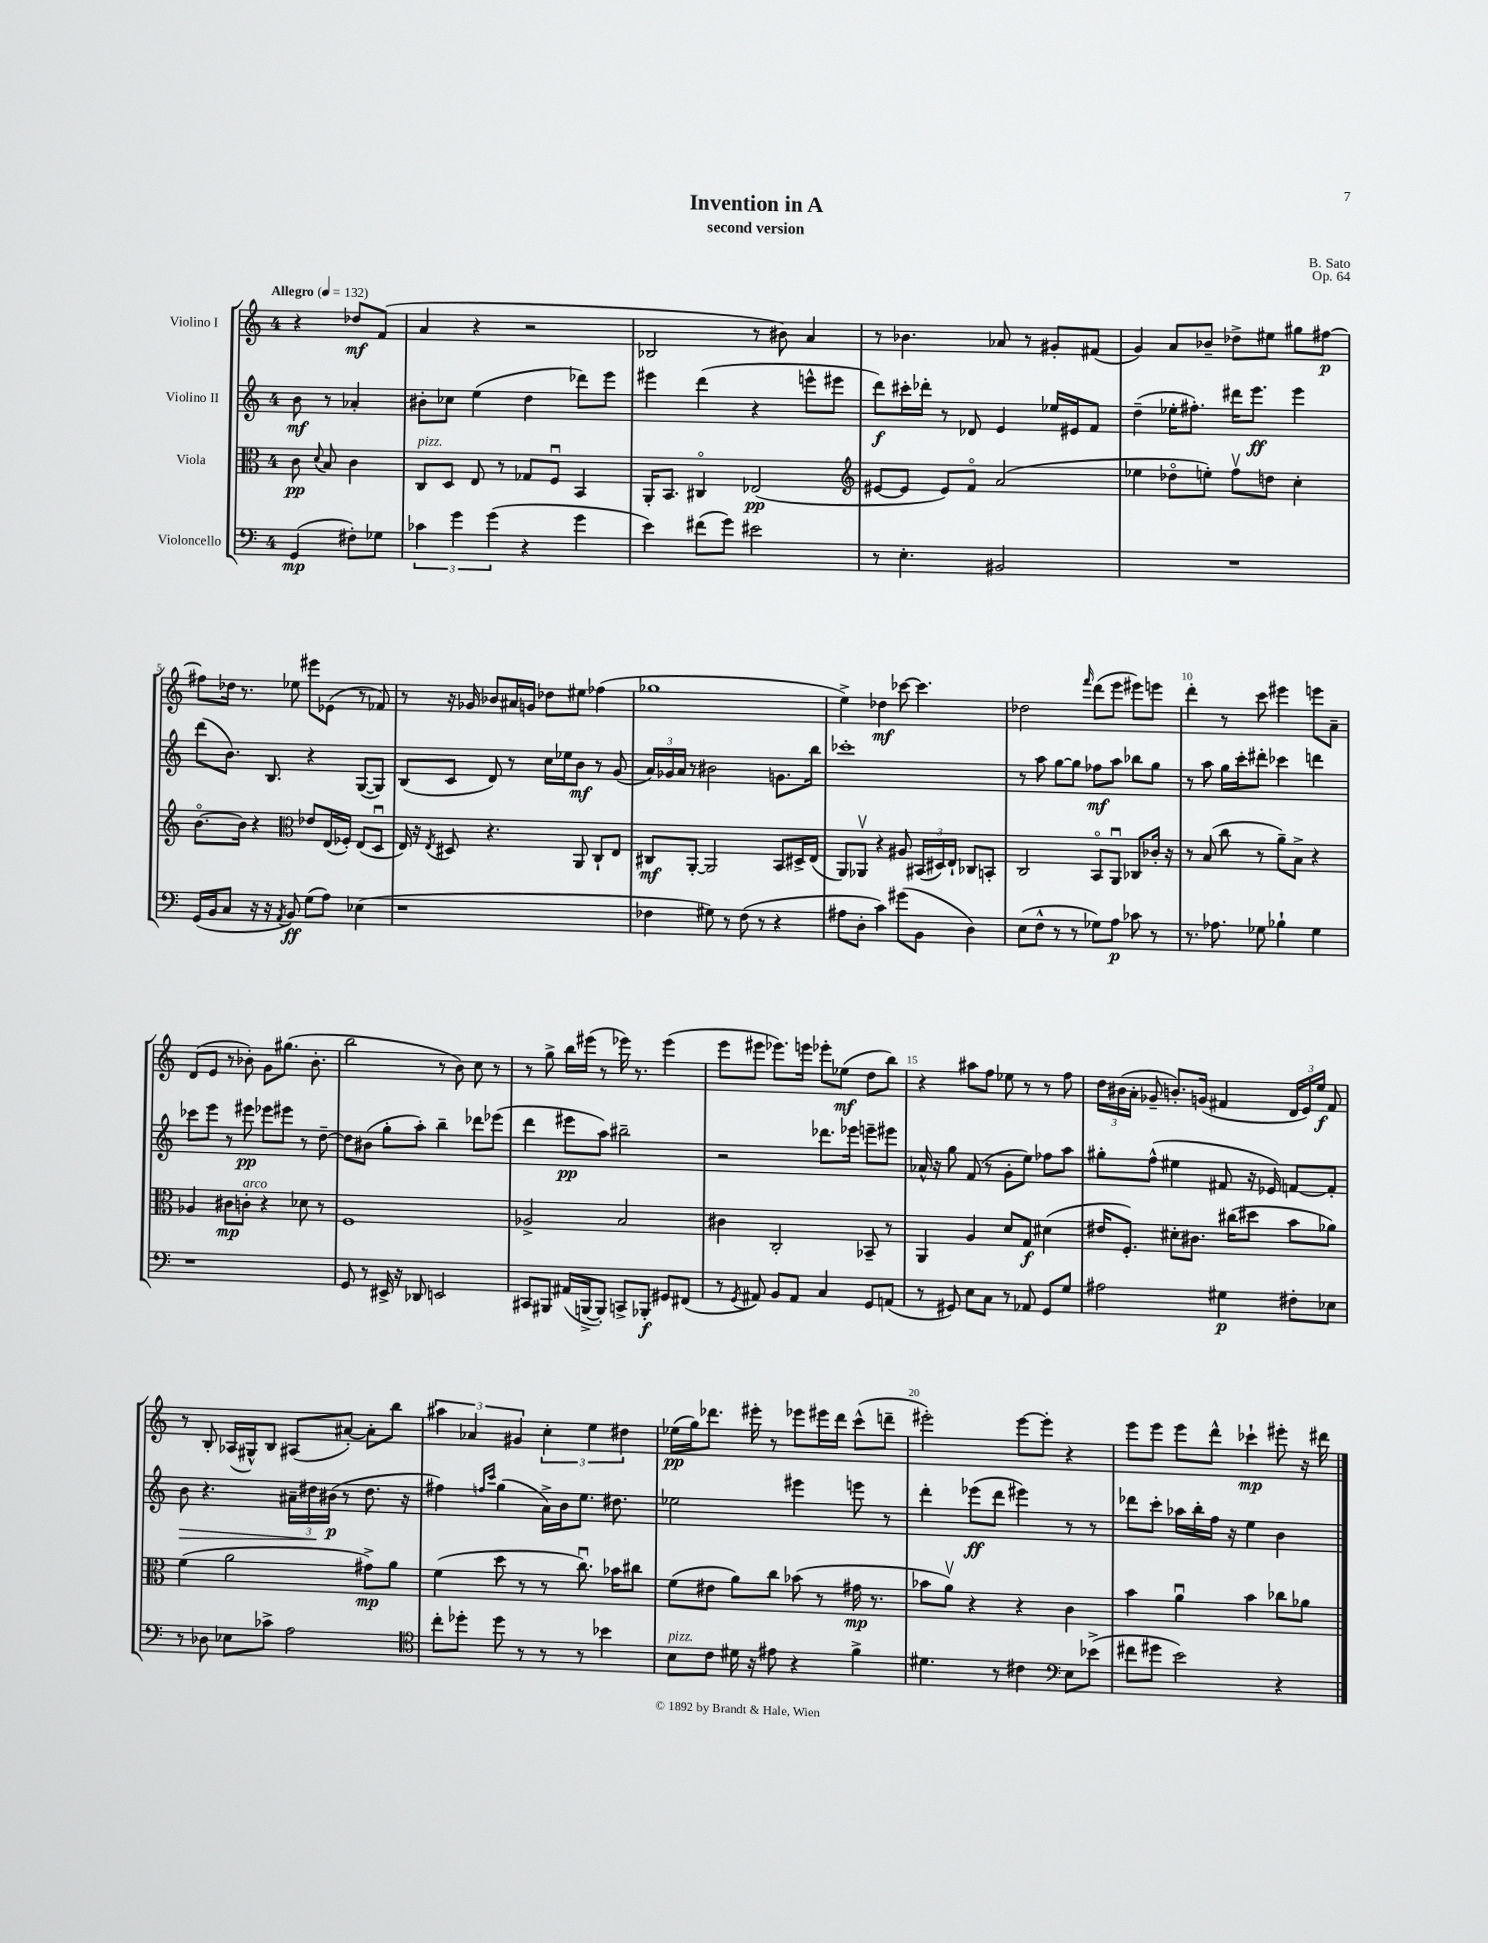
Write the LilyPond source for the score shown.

\header { title = "Invention in A" composer = "B. Sato" subtitle = "second version" opus = "Op. 64" }
<<
\new StaffGroup <<
\new Staff = "s0" \with { instrumentName = "Violino I" } {
    \clef treble \key c \major \once \override Staff.TimeSignature.style = #'single-digit \time 4/4 \partial 2 \tempo "Allegro" 4 = 132
    \autoBeamOff r4 des''8[\mf f'8]( |
    a'4 r4 r2 |
    bes2 r8 bis'8) a'4 |
    r8 bes'4. aes'8 r8 gis'8[-. fis'8]( |
    g'4) a'8[ bes'8]-- des''8[-> eis''8] gis''8[ fis''8]~\p |
    fis''8[ des''16] r8. ees''8 eis'''8[ ees'8]( r8 fes'8) |
    r8 r16 ges'16 bes'8[ ais'16 g'16] des''8[ eis''8] fes''4( |
    ges''1 |
    e''4->) des''4\mf ces'''8~ ces'''4. |
    des''2 \grace { f'''16 } d'''8[( e'''8] eis'''8[) e'''8] |
    d'''4-. r8 c'''8 eis'''4 e'''8[ a'8]-- |
    d'8[( e'8] r8 bes'8-.) g'8[ gis''8.]( bes'8.-. |
    b''2 r8 b'8) c''8 r8 |
    r8 g''8-> b''16[ eis'''16]( r8 ees'''16) r8. ees'''4( |
    e'''8[ eis'''8] ees'''8.[) e'''16] ees'''8[-. ees''8]\mf( d''8[ b''8]) |
    r4 ais''8[ f''8] ees''8 r8 r8 f''8 |
    \tuplet 3/2 { d''16[ bis'16( a'16]-. } ges'8-- b'8.[-.) g'16]( fis'4 \tuplet 3/2 { d'16[ e'16) e''16]\f } fis'8 |
    r8 b8-. aes16[( gis16-^) b8] ais8[( ais'8]~-.) ais'8[-. b''8] |
    \tuplet 3/2 { ais''4 aes'4 gis'4 } \tuplet 3/2 { c''4-. e''4 dis''4 } |
    ees''16[\pp( g''16) des'''8.] eis'''16-. r8 ees'''8[ eis'''16 des'''16] c'''8[-^( d'''8]-- |
    eis'''2-.) eis'''8[~ eis'''8]-. r4 |
    e'''8[ e'''8] e'''8[ d'''8]-^ ces'''4-!\mp eis'''8-. r16 dis'''16 \bar "|." |
}
\new Staff = "s1" \with { instrumentName = "Violino II" } {
    \clef treble \key c \major \once \override Staff.TimeSignature.style = #'single-digit \time 4/4 \partial 2
    \autoBeamOff b'8\mf r8 aes'4-. |
    bis'8[-. ces''8] e''4( d''4 des'''8[) e'''8] |
    eis'''4 d'''4( r4 e'''8[-^ eis'''8] |
    d'''8[\f) cis'''16-. des'''16]-. r8 des'8 e'4 ees''16[ eis'16 f'8] |
    d''4--( ees''16[-. fis''8.]-.) dis'''16[ e'''8.]\ff e'''4 |
    d'''8[( b'8.]) b8. r4 g8[~( g8]) |
    b8[( c'8] d'8) r8 c''16[ ees''16 b'8]\mf r8 g'8( |
    \tuplet 3/2 { a'16[) ges'16 a'16] } r8 bis'2 g'8.[ b''16] |
    ces'''1-. |
    r8 a''8 g''8[~ g''8] fes''8[\mf a''8] bes''8[ g''8] |
    r8 a''8 g''16[ c'''16-. dis'''8]-. ces'''4 d'''4 |
    ces'''8[ e'''8] r8 eis'''8\pp ees'''8[ eis'''8] r8 d''8~-- |
    d''8[ bis'8]( g''8[-. a''8]-.) b''4-- des'''8[ ees'''8]( |
    d'''4 eis'''8[\pp a''8]) bis''2-- |
    r2 des'''8.[ ees'''16] e'''8[-- eis'''8] |
    aes'16-^ r16 g''8 f'8( r8 g'8[-. e''8]) fes''8[ a''8] |
    gis''8[-. f''8]-^( eis''4 fis'8 r16 ees'16) f'8[~ f'8]-. |
    b'8\> r4. \tuplet 3/2 { ais'16[-- dis''16\! bis'16]\p( } r8 dis''8. r16 |
    fis''4) \grace { f''16[ c'''16] } g''4( a'16[->) b'16 e''8.] dis''8. |
    ees''2 eis'''4 e'''8 r8 |
    d'''4-. ees'''8[\ff( d'''8] eis'''4) r8 r8 |
    des'''8[ c'''8]-. aes''16[ b''16-. f''16] r16 e''4 b'4 \bar "|." |
}
\new Staff = "s2" \with { instrumentName = "Viola" } {
    \clef alto \key c \major \once \override Staff.TimeSignature.style = #'single-digit \time 4/4 \partial 2
    \autoBeamOff c'8\pp \appoggiatura { d'8 } b8 c'4 |
    c8[^\markup { \italic "pizz." } d8] e8 r8 ges8[ f8]\downbow b,4 |
    a,16[-. b,8.] cis4\flageolet ees2\pp( |
    \clef treble eis'8[~ eis'8] eis'8[) f'8]\flageolet a'2( |
    ees''4 des''8[\flageolet e''8]-.) f''8[\upbow d''8] c''4-. |
    b'8.[~\flageolet b'16] r4 \clef alto ees'8[ e16( fes16]-.) e8[( d8]\downbow |
    e16) r16 \acciaccatura { e8 } dis8 r4. a,8 c8[-! e8] |
    cis8[\mf a,8]~-. a,2 b,8[ dis16-> e16]( |
    a,8[) aes,8]\upbow r4 ais8 \tuplet 3/2 { bis,16[( dis16) e16]-! } ces8[ b,8]-. |
    c2 b,8[\flageolet a,8]\downbow ces8[ ces'16]-. r16 |
    r8 b8( c''8 r8 a'8[--) b8]-> r4 |
    aes4 cis'8[\mp c'8]-.^\markup { \italic "arco" } r4 des'8 r8 |
    f1 |
    aes2-> b2 |
    cis'4 c2-. bes,8-- r8 |
    a,4 a4 d'8[ g8]\f dis'4( |
    eis'16[ f8.]-.) dis'8[-. cis'8.] cis''16[( dis''8] b'8[ aes'8]) |
    f'4( a'2 gis'8[->\mp) a'8] |
    f'4( d''8 r8 r8 c''8.\downbow) bes'16[ cis''8] |
    f'8[( eis'8] a'8[) c''8] bes'8( r8 gis'16\mp r8. |
    bes'8[ a'8]\upbow) r4 r4 c'4 |
    b'4 a'4\downbow b'4 ces''8[ aes'8] \bar "|." |
}
\new Staff = "s3" \with { instrumentName = "Violoncello" } {
    \clef bass \key c \major \once \override Staff.TimeSignature.style = #'single-digit \time 4/4 \partial 2
    \autoBeamOff g,4\mp( fis8[-.) ges8] |
    \tuplet 3/2 { ces'4 g'4 g'4( } r4 g'4 |
    e'4) fis'8[( g'8]) eis'2 |
    r8 e4.-. bis,2 |
    R1 |
    g,16[( b,16 c8] r16 r16 \acciaccatura { a,8 } b,8\ff) g8[( a8]) ees4( |
    r1 |
    fes4 gis8) r8 fes8( r8 r4 |
    ais8[ d8]-. c'4) gis'8[( b,8] d4) |
    e8[( f8]-^ r8 r8 ges8[) a8]\p ces'8 r8 |
    r8. aes8. ges8 bes4-! ges4 |
    r1 |
    g,8 r8 eis,16-> r16 des,8 e,2 |
    cis,8[ bis,,8] ais,16[( b,,16~-> b,,8]-.) c,8[-> bes,,8]-.\f gis,8[ fis,8]( |
    r8 \acciaccatura { g,8 } ais,8) b,8[ ais,8] c4 g,8[ a,8]( |
    r8 gis,8) e8[ c8] r8 aes,8 gis,8[ g8] |
    ais2 gis4\p fis8[-. ees8] |
    r8 des8 ees8[ ces'8]-> a2 |
    \clef tenor c''8[-. des''8]-. des''8 r8 r8 r8 bes'4 |
    b8[^\markup { \italic "pizz." } c'8] dis'16 r16 eis'8 r4 f'4-> |
    dis'4. r8 cis'4 \clef bass e8[ ees'8]->( |
    fis'8[ gis'8] e'2) r4 \bar "|." |
}
>>
>>
\layout { \context { \Score \override BarNumber.break-visibility = ##(#f #t #t) barNumberVisibility = #(every-nth-bar-number-visible 5) } }
